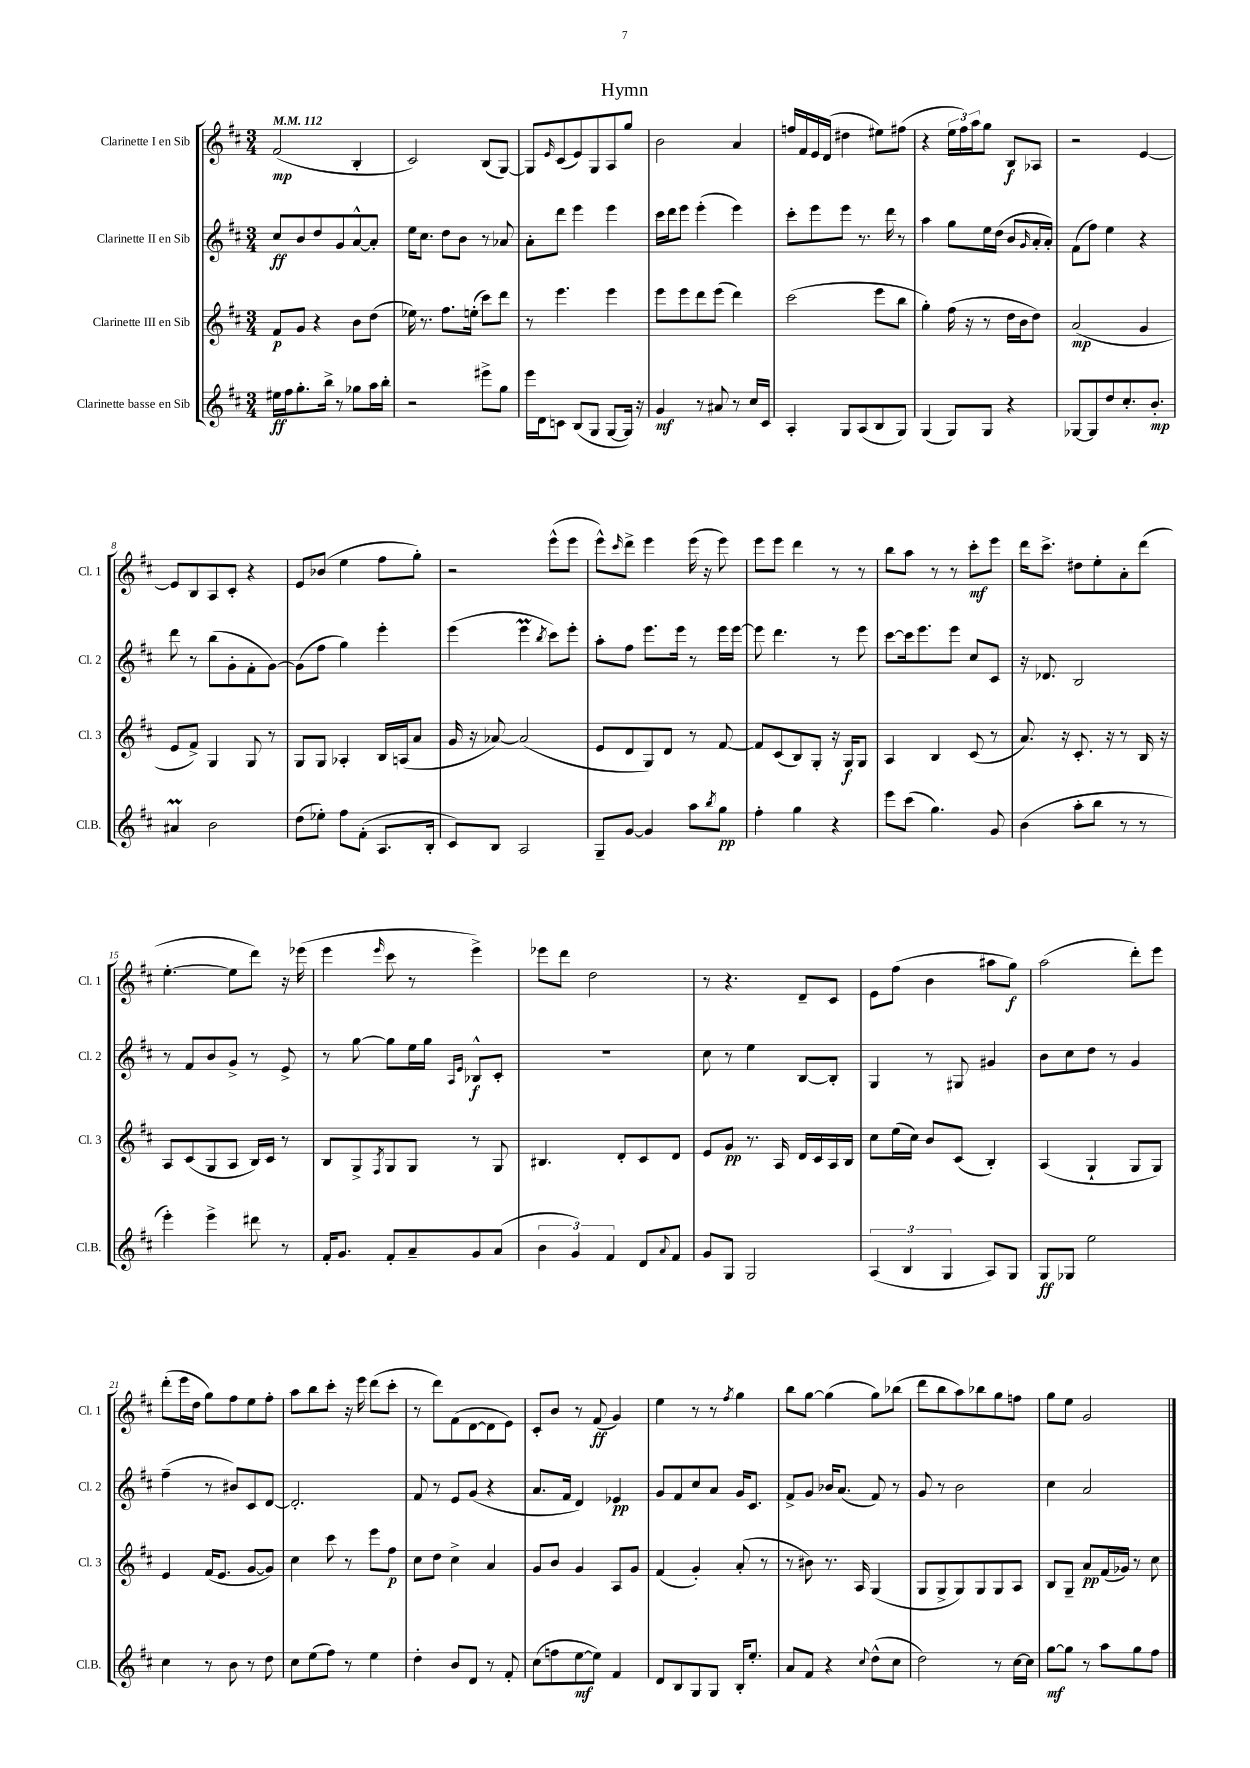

**kern	**kern	**kern	**kern
*staff4	*staff3	*staff2	*staff1
*clefG2	*clefG2	*clefG2	*clefG2
*k[f#c#]	*k[f#c#]	*k[f#c#]	*k[f#c#]
*M3/4	*M3/4	*M3/4	*M3/4
*MM112	*MM112	*MM112	*MM112
16ee#	8f#	8cc#	(2f#
16ff#	.	.	.
8.gg'	8g	8b	.
.	4r	8dd	.
16bb^	.	.	.
8r	.	8g	.
8gg-	8b	[8a^^	4B'
16aa	(8dd	8a']	.
16bb'	.	.	.
=	=	=	=
2r	16ee-)	16ee	2c#)
.	8.r	8.cc#	.
.	8.ff#	8dd	.
.	.	8b	.
.	(16ee'	.	.
8eee#^	8ccc#)	8r	(8B
8gg	8ddd	8a-	[8G)
=	=	=	=
16eee	8r	8a'	8G]
16d	.	.	.
.	.	.	16qqe
8c	4.eee	8ddd	(8c#
(8B	.	4eee	8e)
8G	.	.	8G
[8G	4eee	4eee	8A
16G])	.	.	8gg
16r	.	.	.
=	=	=	=
4g	8eee	16ccc#	2b
.	.	16ddd	.
.	8eee	8eee	.
8r	8ddd	(4eee'	.
8a#	(8eee	.	.
8r	4ddd)	4eee)	4a
16cc#	.	.	.
16c#	.	.	.
=	=	=	=
4A'	(2ccc#	8ccc#'	16ff
.	.	.	16f#
.	.	8eee	16e
.	.	.	(16d
8G	.	8eee	4dd#
(8A	.	8.r	.
8B	8eee	.	8ee#)
.	.	16ddd	.
8G)	8bb	8r	(8ff#
=	=	=	=
(4G	4gg')	4aa	4r
8G)	(16ff#	8gg	24ee
.	.	.	24ff#)
.	16r	.	.
.	.	.	24aa
8G	8r	16ee	8gg
.	.	(16dd	.
4r	16dd	8b	8B
.	16b	.	.
.	.	16qqg	.
.	8dd)	16a'	8A-
.	.	16a')	.
=	=	=	=
[8G-	(2a	(8f#	2r
8G-]	.	8ff#)	.
8dd	.	4ee	.
8.cc#'	.	.	.
.	4g	4r	[4e
8.b'	.	.	.
=	=	=	=
4a#	8e	8ddd	8e]
.	8f#^)	8r	8B
2b	4G	(8bb	8A
.	.	8g'	8c#'
.	8G	8f#'	4r
.	8r	[8g)	.
=	=	=	=
(8dd	8G	(8g]	8e
8ee-')	8G	8ff#	(8b-
8ff#	4A-'	4gg)	4ee
(8f#'	.	.	.
8.A	16B	4eee'	8ff#
.	(16A	.	.
.	8a	.	8gg')
16B'	.	.	.
=	=	=	=
8c#)	16g	(4eee	2r
.	16r	.	.
8B	[8a-)	.	.
2A	(2a-]	4eee	.
.	.	8qbb	.
.	.	8ccc#)	(8eee^^
.	.	8eee'	8eee
=	=	=	=
8G~	8e	8aa'	8eee^^)
.	.	.	16qqccc#
[8g	8d	8ff#	8ddd^
4g]	8G)	8.eee	4eee
.	8d	.	.
.	.	16eee	.
8aa	8r	8r	(16eee
.	.	.	16r
8qbb	.	.	.
8gg	[8f#	16eee	8eee)
.	.	[16eee	.
=	=	=	=
4ff#'	8f#]	8eee]	8eee
.	(8c#	4.ddd	8eee
4gg	8B)	.	4ddd
.	8G'	.	.
4r	16r	8r	8r
.	16G	.	.
.	8G	8eee	8r
=	=	=	=
8eee	4A	[8ccc#	8bb
(8ccc#	.	16ccc#]	8aa
.	.	8.eee	.
4.gg)	4B	.	8r
.	.	8eee	8r
.	(8c#	8cc#	8ccc#'
8g	8r	8c#	8eee
=	=	=	=
(4b	8.a)	16r	16ddd
.	.	8.d-	8.ccc#^
.	16r	.	.
8aa'	8.c#'	2B	8dd#
8bb	.	.	8ee'
.	16r	.	.
8r	8r	.	8a'
8r	16B	.	(8ddd
.	16r	.	.
=	=	=	=
4eee')	8A	8r	[4.ee'
.	(8c#	8f#	.
4eee^	8G	8b	.
.	8A	8g^	8ee]
8ddd#	16B)	8r	8ddd)
.	16c#	.	.
8r	8r	8e^	16r
.	.	.	(16eee-
=	=	=	=
16f#'	8B	8r	4eee
8.g	.	.	.
.	8G^	[8gg	.
.	8qF#	.	16qqeee
8f#'	8G	8gg]	8ccc#
8a~	8G	16ee	8r
.	.	16gg	.
.	.	16qqA	.
.	.	16qqe	.
8g	8r	8B-^^	4eee^)
(8a	8G	8c#'	.
=	=	=	=
6b	4.B#	2.r	8eee-
.	.	.	8ddd
6g)	.	.	.
.	.	.	2dd
6f#	.	.	.
.	8d'	.	.
8d	8c#	.	.
8qqa	.	.	.
8f#	8d	.	.
=	=	=	=
8g	8e	8cc#	8r
8G	8g	8r	4.r
2G	8.r	4ee	.
.	16A	.	.
.	16d	[8B	8d~
.	16c#	.	.
.	16A	8B']	8c#
.	16B	.	.
=	=	=	=
(6A	8cc#	4G	8e
.	(16ee	.	(8ff#
6B	.	.	.
.	16cc#)	.	.
.	8b	8r	4b
6G	.	.	.
.	(8c#	8G#	.
8A)	4B')	4g#	8aa#
8G	.	.	8gg)
=	=	=	=
8G	(4A	8b	(2aa
8G-	.	8cc#	.
2ee	4G`	8dd	.
.	.	8r	.
.	8G	4g	8ddd')
.	8G)	.	8eee
=	=	=	=
4cc#	4e	(4ff#~	(8ddd'
.	.	.	16eee
.	.	.	16dd
8r	(16f#	8r	8gg)
.	8.e	.	.
8b	.	8b#)	8ff#
8r	[8g	8c#	8ee
8dd	8g])	[8d	8ff#'
=	=	=	=
8cc#	4cc#	2.d']	8aa
(8ee	.	.	8bb
8ff#)	8ccc#	.	8ccc#'
8r	8r	.	16r
.	.	.	16eee
4ee	8eee	.	(8ddd
.	8ff#	.	8ccc#'
=	=	=	=
4dd'	8cc#	8f#	8r
.	8dd	8r	8ddd)
8b	4cc#^	8e	(8f#
8d	.	(8g	[8d
8r	4a	4r	8d]
8f#'	.	.	8e)
=	=	=	=
(8cc#	8g	8.a	8c#'
8ff	8b	.	8b
.	.	16f#	.
[8ee	4g	4d)	8r
8ee])	.	.	(8f#
4f#	8A	4e-	4g)
.	8g	.	.
=	=	=	=
8d	(4f#	8g	4ee
8B	.	8f#	.
8G	4g')	8cc#	8r
8G	.	8a	8r
.	.	.	8qff#
16B'	(8a'	16g	4gg
8.ee'	.	8.c#	.
.	8r	.	.
=	=	=	=
8a	8r	8f#^	8bb
8f#	8b#)	8g	[8gg
4r	8.r	16b-	(4gg]
.	.	(8.a	.
.	16A	.	.
8qqcc#	.	.	.
(8dd^^	(4G	8f#)	8gg)
8cc#	.	8r	(8bb-
=	=	=	=
2dd)	8G	8g	8ddd
.	8G^	8r	8bb
.	8G)	2b	8aa)
.	8G	.	8bb-
8r	8G	.	8gg
[16cc#	8A	.	8ff
16cc#]	.	.	.
=	=	=	=
[8gg	8B	4cc#	8gg
8gg]	8G~	.	8ee
8r	8a	2a	2g
8aa	(16f#	.	.
.	16g-)	.	.
8gg	8r	.	.
8ff#	8cc#	.	.
==	==	==	==
*-	*-	*-	*-
